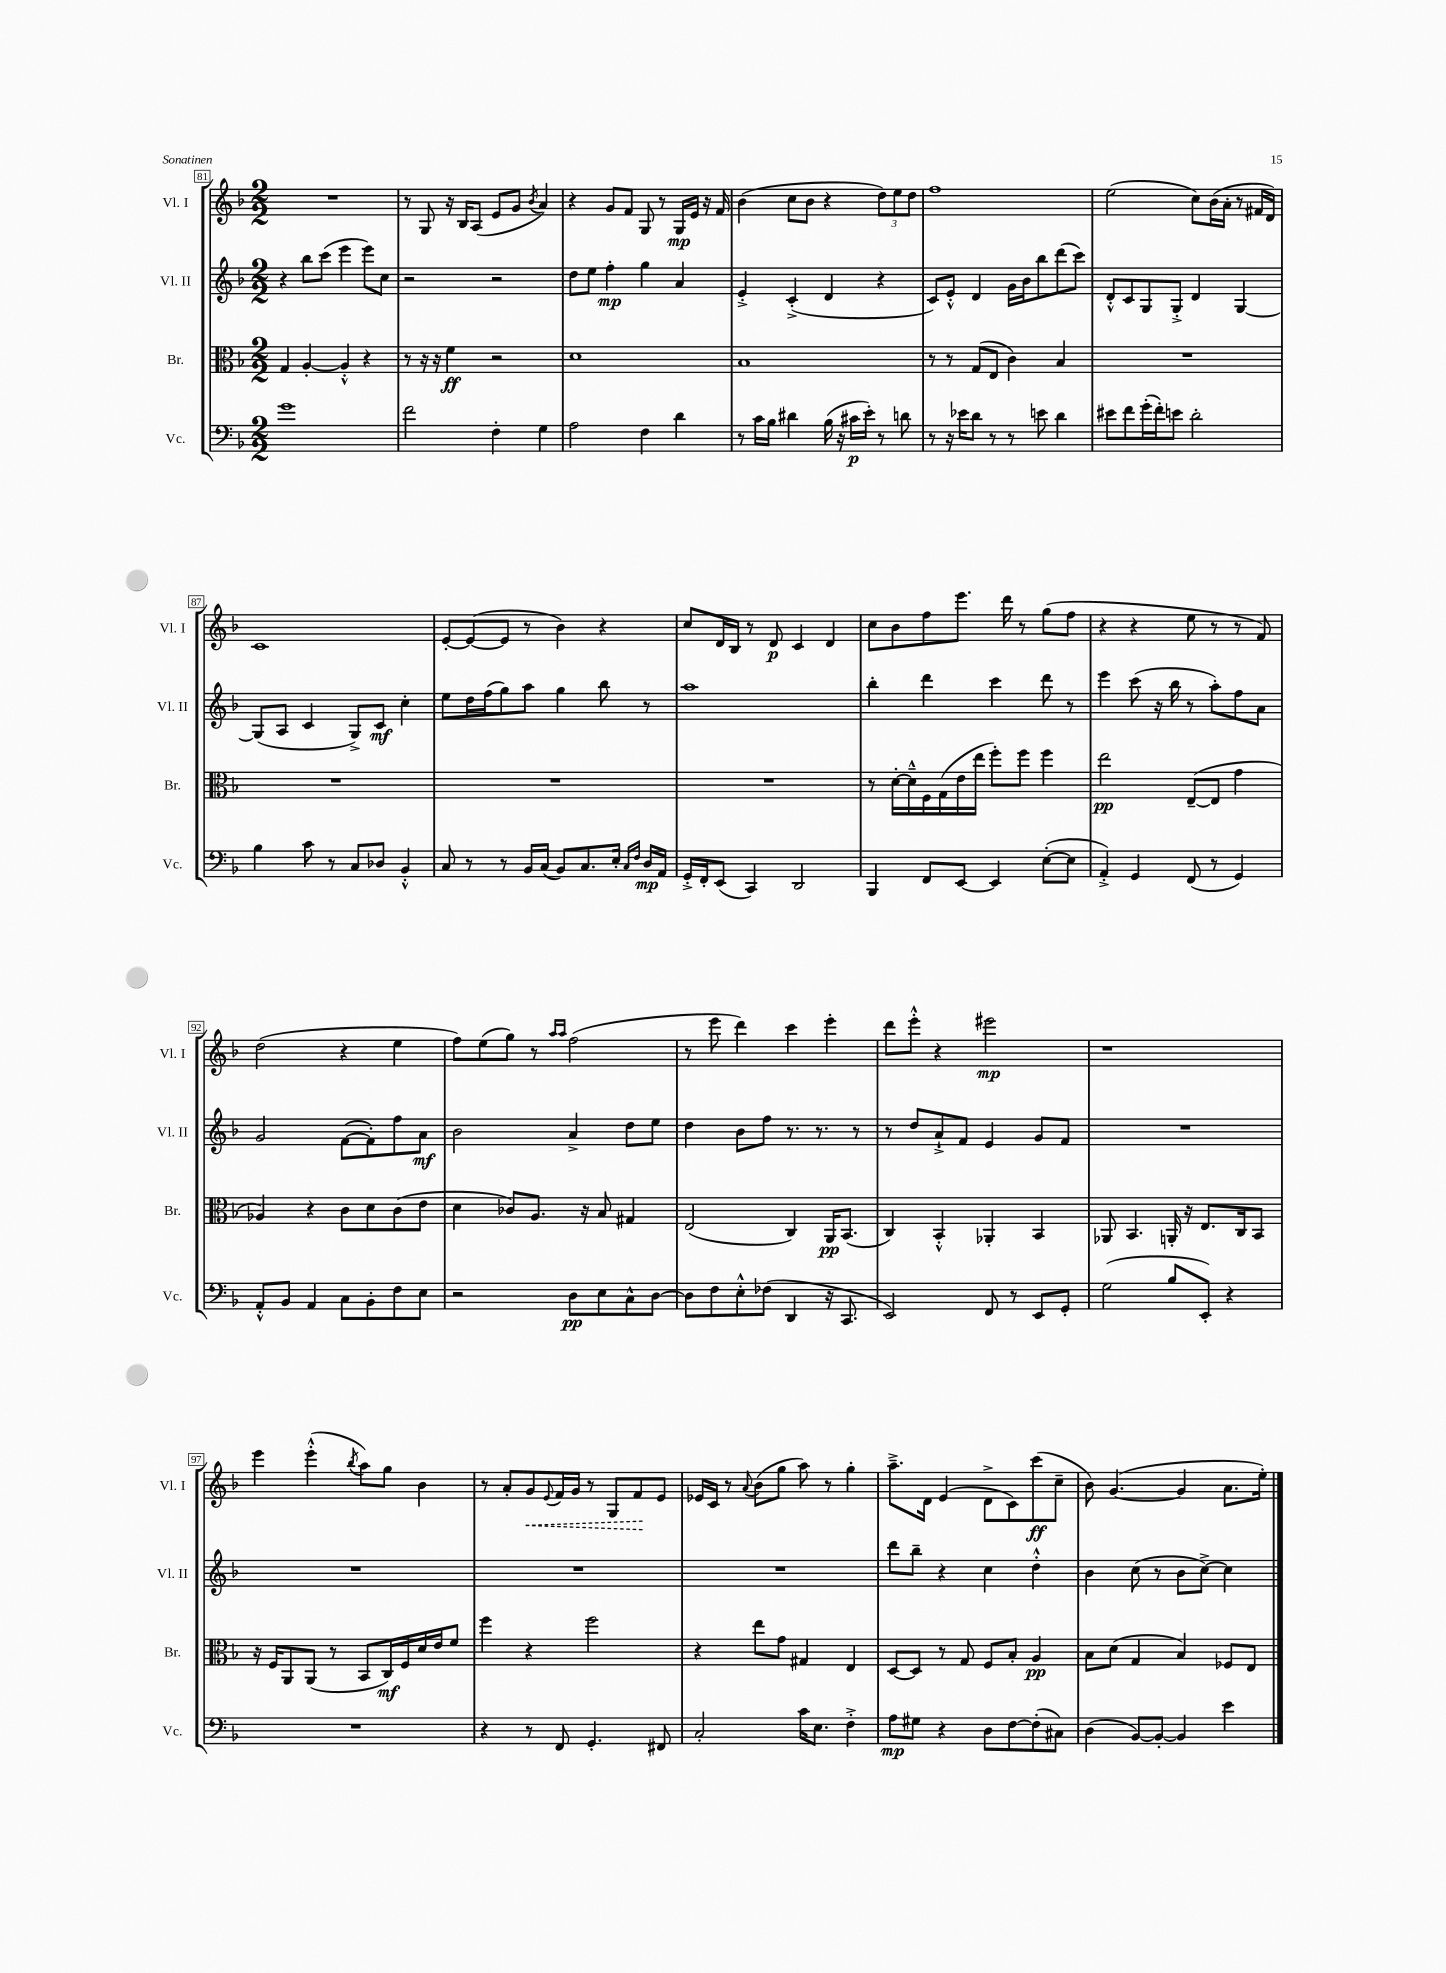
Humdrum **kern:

**kern	**kern	**kern	**kern
*staff4	*staff3	*staff2	*staff1
*clefF4	*clefC3	*clefG2	*clefG2
*k[b-]	*k[b-]	*k[b-]	*k[b-]
*M2/2	*M2/2	*M2/2	*M2/2
1g	4G/	4r	1r
.	[4A'/	8bb-\L	.
.	.	(8ccc\J	.
.	4A'^^/]	4eee\	.
.	4r	8eee\L)	.
.	.	8cc\J	.
=	=	=	=
2f\	8r	2r	8r
.	16r	.	8G/
.	16r	.	.
.	4f\	.	16r
.	.	.	16B-/LK
.	.	.	(8A/J
4F'\	2r	2r	8e/L
.	.	.	8g/J
.	.	.	8qb-/
4G\	.	.	4a/)
=	=	=	=
2A\	1d	8dd\L	4r
.	.	8ee\J	.
.	.	4ff'\	8g/L
.	.	.	8f/J
4F\	.	4gg\	8G/
.	.	.	8r
4d\	.	4a/	16G/LL
.	.	.	16e/JJ
.	.	.	16r
.	.	.	16f/
=	=	=	=
8r	1B-	4e'^/	(4b-\
16c\LL	.	.	.
16B-\JJ	.	.	.
4d#\	.	(4c'^/	8cc\L
.	.	.	8b-\J
(16B-\	.	4d/	4r
16r	.	.	.
16c#\LL	.	.	.
16e'\JJ)	.	.	.
8r	.	4r	12dd\L)
.	.	.	12ee\
8d\	.	.	.
.	.	.	12dd\J
=	=	=	=
8r	8r	8c/L)	1ff
16r	8r	8e'^^/J	.
16e-\LK	.	.	.
8d\J	(8G/L	4d/	.
8r	8E/J	.	.
8r	4c\)	16g\LL	.
.	.	16b-\J	.
8e\	.	8bb-\	.
4d\	4B-/	(8ddd\	.
.	.	8ccc\J)	.
=	=	=	=
8e#\L	1r	8d'^^/L	(2ee\
8f\	.	8c/	.
(16g'\L	.	8G/	.
16f'\J)	.	.	.
8e\J	.	8G'^/J	.
2d'\	.	4d/	8cc\L)
.	.	.	(16b-\L
.	.	.	16a'\JJ
.	.	[4G/	8r
.	.	.	16f#/LL
.	.	.	16d/JJ)
=	=	=	=
4B-\	1r	(8G/]L	1c
.	.	8A/J	.
8c\	.	4c/	.
8r	.	.	.
8C/L	.	8G^/L)	.
8D-/J	.	8c/J	.
4BB-'^^/	.	4cc'\	.
=	=	=	=
8C/	1r	8ee\L	[8e'/L
8r	.	16dd\L	(8e/_
.	.	(16ff\J	.
8r	.	8gg\)	8e/]J
16BB-/LL	.	8aa\J	8r
(16C/JJ	.	.	.
8BB-/L)	.	4gg\	4b-\)
8.C/	.	.	.
.	.	8bb-\	4r
16E'/Jk	.	.	.
16qqC/LL	.	.	.
16qqF/JJ	.	.	.
16D/LL	.	8r	.
16AA/JJ	.	.	.
=	=	=	=
16GG'^/LL	1r	1aa	8cc/L
16FF'/J	.	.	.
(8EE/J	.	.	16d/L
.	.	.	16B-/JJ
4CC/)	.	.	8r
.	.	.	8d/
2DD/	.	.	4c/
.	.	.	4d/
=	=	=	=
4BBB-/	8r	4bb-'\	8cc\L
.	[16d'\LL	.	8b-\
.	16d~^^\]	.	.
8FF/L	16F\	4ddd\	8ff\
.	(16G\	.	.
[8EE/J	16e\	.	8.eee\J
.	16ee\JJ	.	.
4EE/]	8ff'\L)	4ccc\	.
.	.	.	16ddd\
.	8ff\J	.	8r
([8E'\L	4ff\	8ddd\	(8gg\L
8E\]J	.	8r	8ff\J
=	=	=	=
4AA'^/)	2ee\	4eee\	4r
4GG/	.	(8ccc\	4r
.	.	16r	.
.	.	16bb-\	.
(8FF/	([8E~/L	8r	8ee\
8r	8E/]J	8aa'\L)	8r
4GG/)	4g\	8ff\	8r
.	.	8a\J	8f/)
=	=	=	=
8AA'^^/L	4A-/)	2g/	(2dd\
8BB-/J	.	.	.
4AA/	4r	.	.
8C\L	8c\L	([8f\L	4r
8BB-'\	8d\	8f'\])	.
8F\	(8c\	8ff\	4ee\
8E\J	8e\J	8a\J	.
=	=	=	=
2r	4d\	2b-\	8ff\L)
.	.	.	(8ee\
.	8c-/L)	.	8gg\J)
.	8.A/J	.	8r
.	.	.	16qqaa/LL
.	.	.	16qqaa/JJ
8D\L	.	4a^/	(2ff\
.	16r	.	.
8E\	8B-/	.	.
8C^^\	4G#/	8dd\L	.
[8D\J	.	8ee\J	.
=	=	=	=
8D\]L	(2E/	4dd\	8r
8F\	.	.	8eee\
8E'^^\	.	8b-\L	4ddd\)
(8F-\J	.	8ff\J	.
4DD/	4C/)	8.r	4ccc\
.	.	8.r	.
16r	16AA/LK	.	4eee'\
8.CC/	(8.BB-/J	.	.
.	.	8r	.
=	=	=	=
2EE/)	4C/)	8r	8ddd\L
.	.	8dd/L	8eee'^^\J
.	4BB-'^^/	8a`^/	4r
.	.	8f/J	.
8FF/	4AA-'/	4e/	2eee#\
8r	.	.	.
8EE/L	4BB-/	8g/L	.
8GG'/J	.	8f/J	.
=	=	=	=
(2G\	8AA-/	1r	1r
.	4.BB-/	.	.
8B-/L	16AA'/	.	.
.	16r	.	.
8EE'/J)	8.E/L	.	.
4r	.	.	.
.	16C/k	.	.
.	8BB-/J	.	.
=	=	=	=
1r	16r	1r	4eee\
.	16F/LK	.	.
.	8AA/	.	.
.	(8AA/J	.	(4eee'^^\
.	8r	.	.
.	.	.	8qbb-/
.	8BB-/L	.	8aa\L)
.	16C/L)	.	8gg\J
.	16F/	.	.
.	16d/	.	4b-\
.	16e/J	.	.
.	8f/J	.	.
=	=	=	=
4r	4ff\	1r	8r
.	.	.	8a'/L
8r	4r	.	8g/
.	.	.	8qqe/
8FF/	.	.	16f/L
.	.	.	16g/JJ
4.GG'/	2ff\	.	8r
.	.	.	8G/L
.	.	.	8f/
8FF#/	.	.	8e/J
=	=	=	=
2C'/	4r	1r	16e-/LL
.	.	.	16c/JJ
.	.	.	8r
.	.	.	8qqa/
.	8ee\L	.	(8b-\L
.	8g\J	.	8gg\J
16c\LK	4G#/	.	8aa\)
8.E\J	.	.	.
.	.	.	8r
4F'^\	4E/	.	4gg'\
=	=	=	=
8A\L	[8D/L	8ddd\L	8.aa~^\L
8G#\J	8D/]J	8bb-~\J	.
.	.	.	16d\Jk
4r	8r	4r	(4e/
.	8G/	.	.
8D\L	8F/L	4cc\	8d^\L
[8F\	8B-'/J	.	8c\)
(8F'\]	4A/	4dd'^^\	(8ccc\
8C#\J)	.	.	8cc~\J
=	=	=	=
(4D\	8B-\L	4b-\	8b-\)
.	(8d\J	.	([4.g/
[8BB-/L)	4G/	(8cc\	.
8BB-'/_J	.	8r	.
4BB-/]	4B-/)	8b-\L	4g/]
.	.	[8cc^\J)	.
4e\	8F-/L	4cc\]	8.a\L
.	8E/J	.	.
.	.	.	16ee'\Jk)
==	==	==	==
*-	*-	*-	*-
